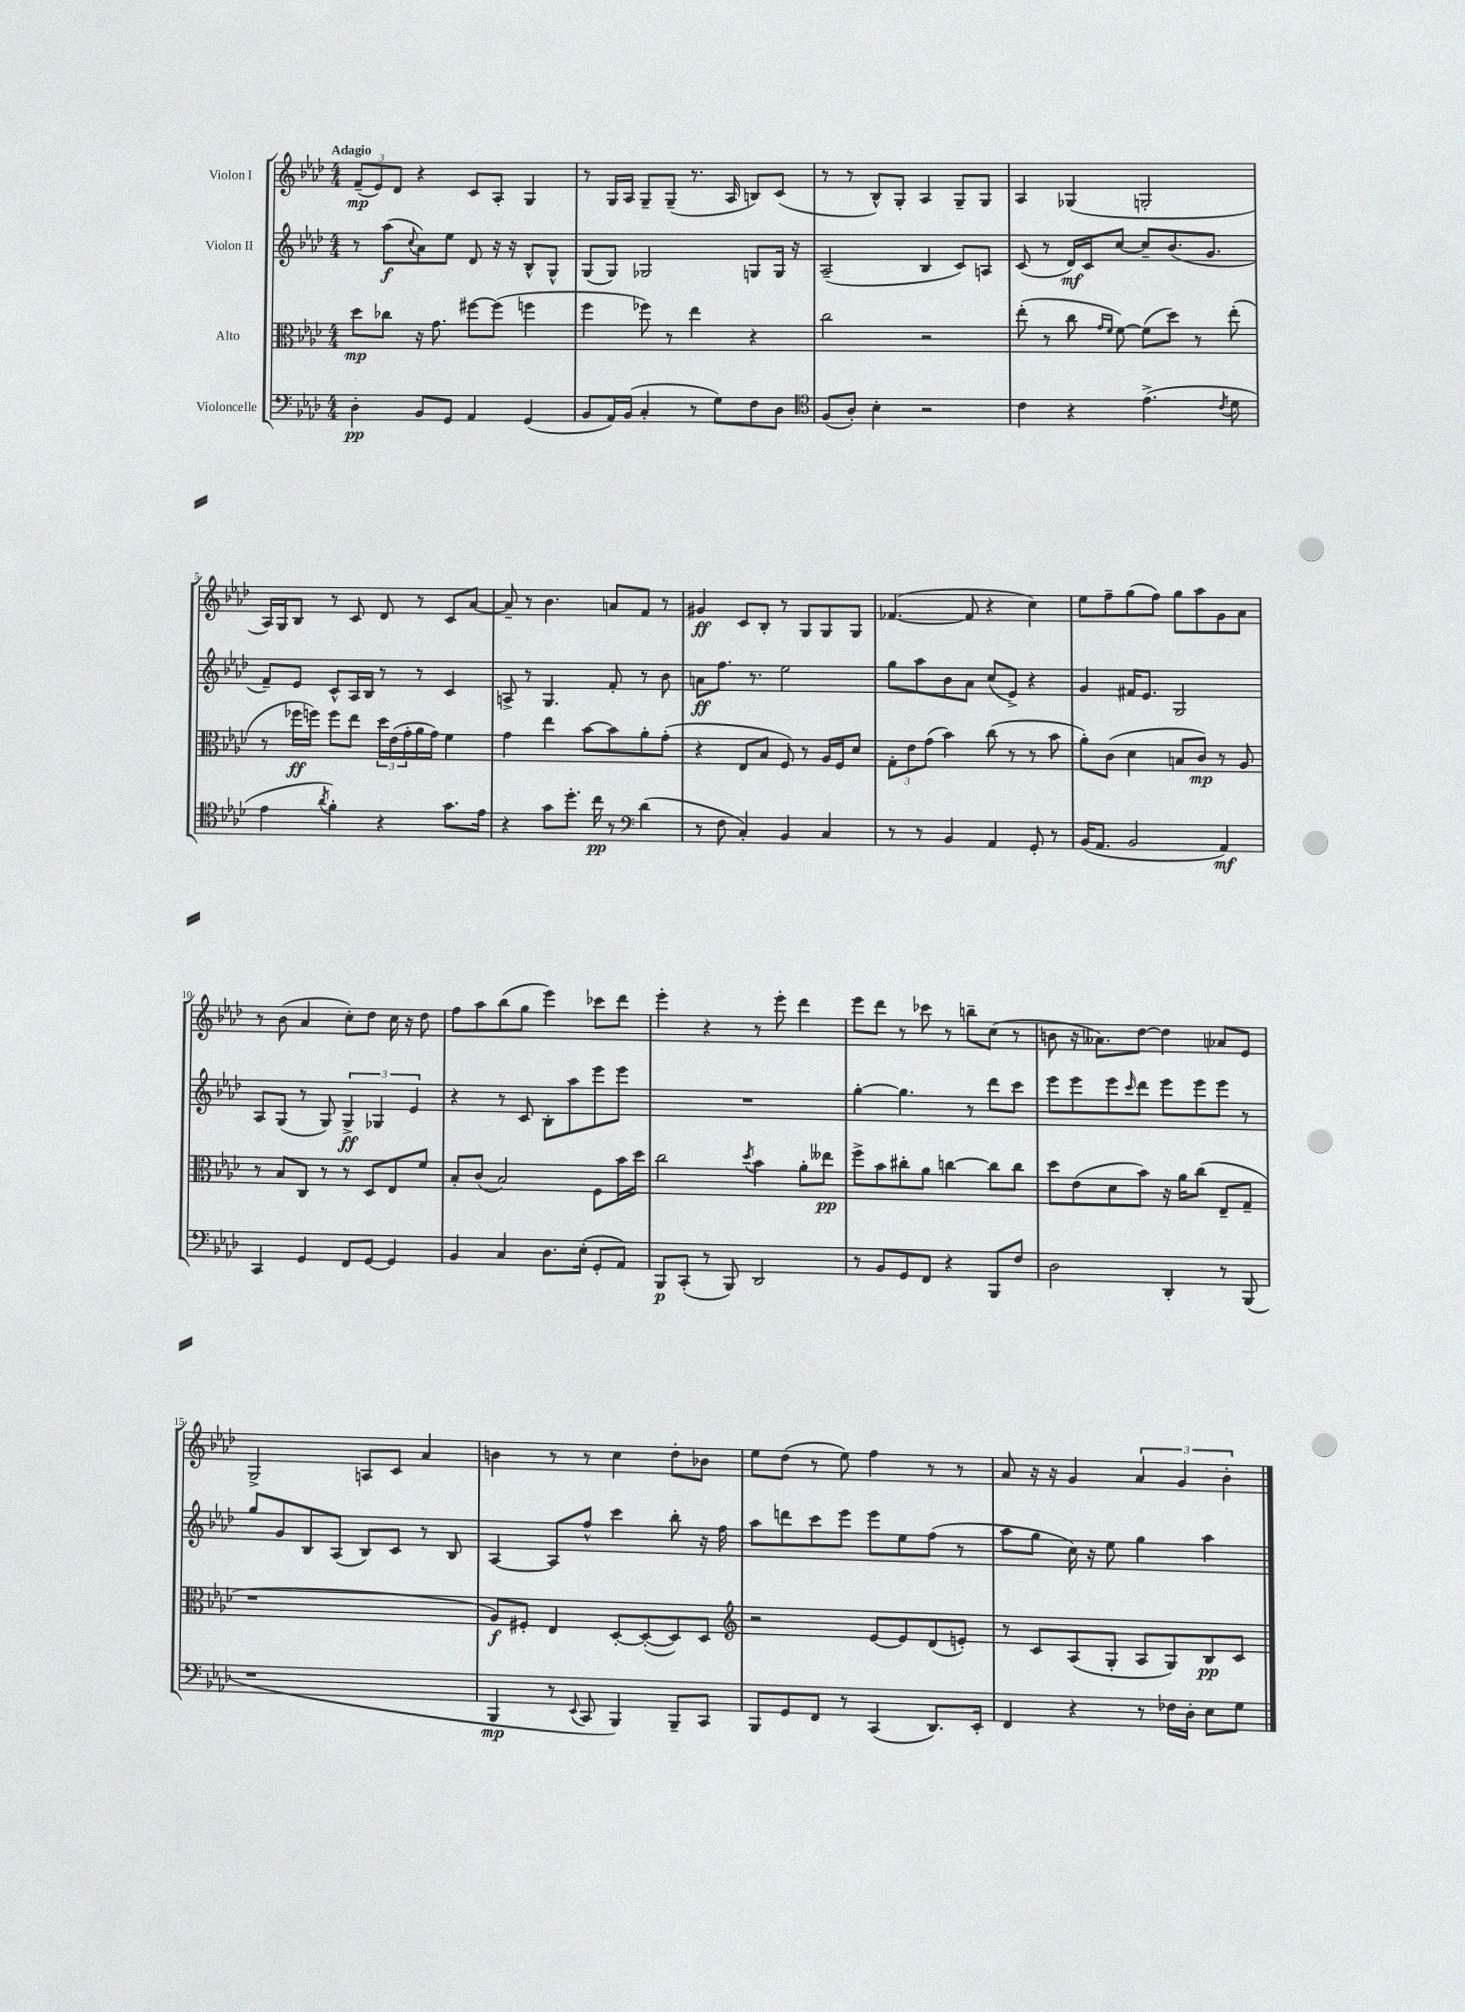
<<
\new StaffGroup <<
\new Staff = "s0" \with { instrumentName = "Violon I" } {
    \clef treble \key aes \major \numericTimeSignature \time 4/4 \tempo "Adagio"
    \tuplet 3/2 { f'8--\mp( ees'8) des'8 } r4 c'8 aes8-. g4 |
    r8 g16 aes16 g8-- g8--( r8. aes16 b8) c'8( |
    r8 r8 bes8-^) g8-. aes4 g8-- g8 |
    aes4 ges4( g2-. |
    aes16) g16 bes8 r8 c'8 des'8 r8 c'8 aes'8~ |
    aes'8-- r8 bes'4. a'8 f'8 r8 |
    gis'4\ff c'8 bes8-. r8 g8 g8 g8 |
    fes'4.~( fes'8 r4 c''4) |
    ees''8 f''8-- g''8( f''8) g''8 aes''8 g'8 aes'8 |
    r8 bes'8( aes'4 c''8-.) des''8 c''16 r16 des''8 |
    f''8 aes''8 bes''8( g''8 ees'''4) ces'''8 des'''8 |
    ees'''4-. r4 r8 ees'''8-. des'''4 |
    ees'''8 des'''8 r8 ces'''8 r8 b''8-- c''8( r8 |
    b'8 r16 aeses'8.) des''8~ des''4 aes'8 ees'8 |
    g2-> a8 c'8 aes'4 |
    b'4 r8 r8 c''4 des''8-. bes'8 |
    ees''8 des''8( r8 ees''8) f''4 r8 r8 |
    aes'8 r16 r16 g'4 \tuplet 3/2 { aes'4 g'4 bes'4-. } \bar "|." |
}
\new Staff = "s1" \with { instrumentName = "Violon II" } {
    \clef treble \key aes \major \numericTimeSignature \time 4/4
    r8 aes''8\f( \appoggiatura { c''8 } aes'8) ees''8 des'8 r16 r16 bes8-^ g8-^ |
    g8( g8) ges2 g8 g16 r16 |
    aes2--( bes4 c'8) a8 |
    c'8( r8 des'16\mf) c'16 c''8~ c''8-- bes'8.( g'8. |
    f'8--) ees'8 c'8-^ aes16 bes16 r8 r8 c'4 |
    a8-> r8 g4. f'8-. r8 bes'8 |
    a'8\ff f''8. r8. ees''2 |
    g''8 aes''8 bes'8 aes'8 c''8( ees'8->) r4 |
    g'4 fis'16 ees'8. g2 |
    aes8 g8( r8 g8) \tuplet 3/2 { g4->\ff ges4 ees'4 } |
    r4 r8 c'8 bes8-. aes''8 ees'''8 ees'''8 |
    R1 |
    g''4~-. g''4. r8 des'''8 c'''8 |
    ees'''8 ees'''8 ees'''8 \grace { c'''16 } des'''8 ees'''8 ees'''8 ees'''8 r8 |
    g''8 g'8 bes8 aes8( bes8) c'8 r8 bes8 |
    aes4~ aes8 f''8-^ c'''4 bes''8-. r16 f''16 |
    aes''8 d'''8 c'''8 ees'''8 ees'''8 ees''8 f''8( r8 |
    aes''8 g''8 c''16) r16 ees''8 g''4 aes''4 \bar "|." |
}
\new Staff = "s2" \with { instrumentName = "Alto" } {
    \clef alto \key aes \major \numericTimeSignature \time 4/4
    des''8\mp ces''8 r16 g'8. fis''8~ fis''8( f''4 |
    f''4 fes''8) r8 ees''4 r4 |
    c''2 r2 |
    ees''8-.( r8 c''8 \grace { g'16 f'16 } f'8~) f'8( des''8) r8 ees''8-.( |
    r8 fes''16\ff f''16) f''8 ees''8 \tuplet 3/2 { des''16 ees'16( g'16-. } aes'16 g'16) f'4 |
    g'4 ees''4 bes'8~ bes'8 aes'8-. g'8-.( |
    r4 ees8 bes8 f8) r8 aes16 f16 des'8 |
    \tuplet 3/2 { g8-. ees'8 g'8( } bes'4) c''8( r8 r8 bes'8 |
    aes'8-.) c'8( des'4 b8 c'8\mp) r8 aes8 |
    r8 bes8 c8 r8 r8 des8 ees8 f'8 |
    bes8-. c'8( bes2) f8 bes'16 des''16 |
    c''2 \acciaccatura { des''8 } bes'4 aes'8-. eeses''8\pp |
    f''8-> bes'8 cis''8-. aes'8 c''4~ c''8 c''8 |
    des''8 ees'8( des'8 bes'8) r16 aes'16 c''8( ees8-- g8-- |
    r1 |
    aes8\f) fis8-. ees4 des8~-. des8~-.( des8) des8 |
    \clef treble r2 ees'8~ ees'8 des'8( e'8-.) |
    r8 c'8 aes8( g8-. aes8 g8) bes8\pp c'8 \bar "|." |
}
\new Staff = "s3" \with { instrumentName = "Violoncelle" } {
    \clef bass \key aes \major \numericTimeSignature \time 4/4
    des4-.\pp bes,8 g,8 aes,4 g,4( |
    bes,8 aes,16) bes,16( c4-. r8 g8) f8 des8 |
    \clef tenor f8( aes8-.) bes4-. r2 |
    c'4 r4 ees'4.->( \acciaccatura { c'8 } des'8 |
    ees'4 \acciaccatura { aes'8 } f'4-.) r4 g'8. ees'16 |
    r4 g'8 des''8.-. c''16\pp r8 \clef bass des'4( |
    r8 f8 c4-.) bes,4 c4 |
    r8 r8 bes,4 aes,4 g,8-. r8 |
    bes,16( aes,8. bes,2 aes,4\mf) |
    c,4 g,4 f,8 g,8~ g,4 |
    bes,4 c4 des8. ees16-.( g,8-. aes,8) |
    bes,,8\p c,8-.( r8 bes,,8) des,2 |
    r8 bes,8 g,8 f,8 r4 bes,,8 f8 |
    des2 des,4-. r8 bes,,8( |
    r1 |
    bes,,4\mp r8 \appoggiatura { ees,8 } c,8 bes,,4) bes,,8-- c,8 |
    bes,,8 g,8 f,8 r8 c,4( des,8.) ees,16-. |
    f,4 r4 r8 fes16 des16-. ees8 g8 \bar "|." |
}
>>
>>
